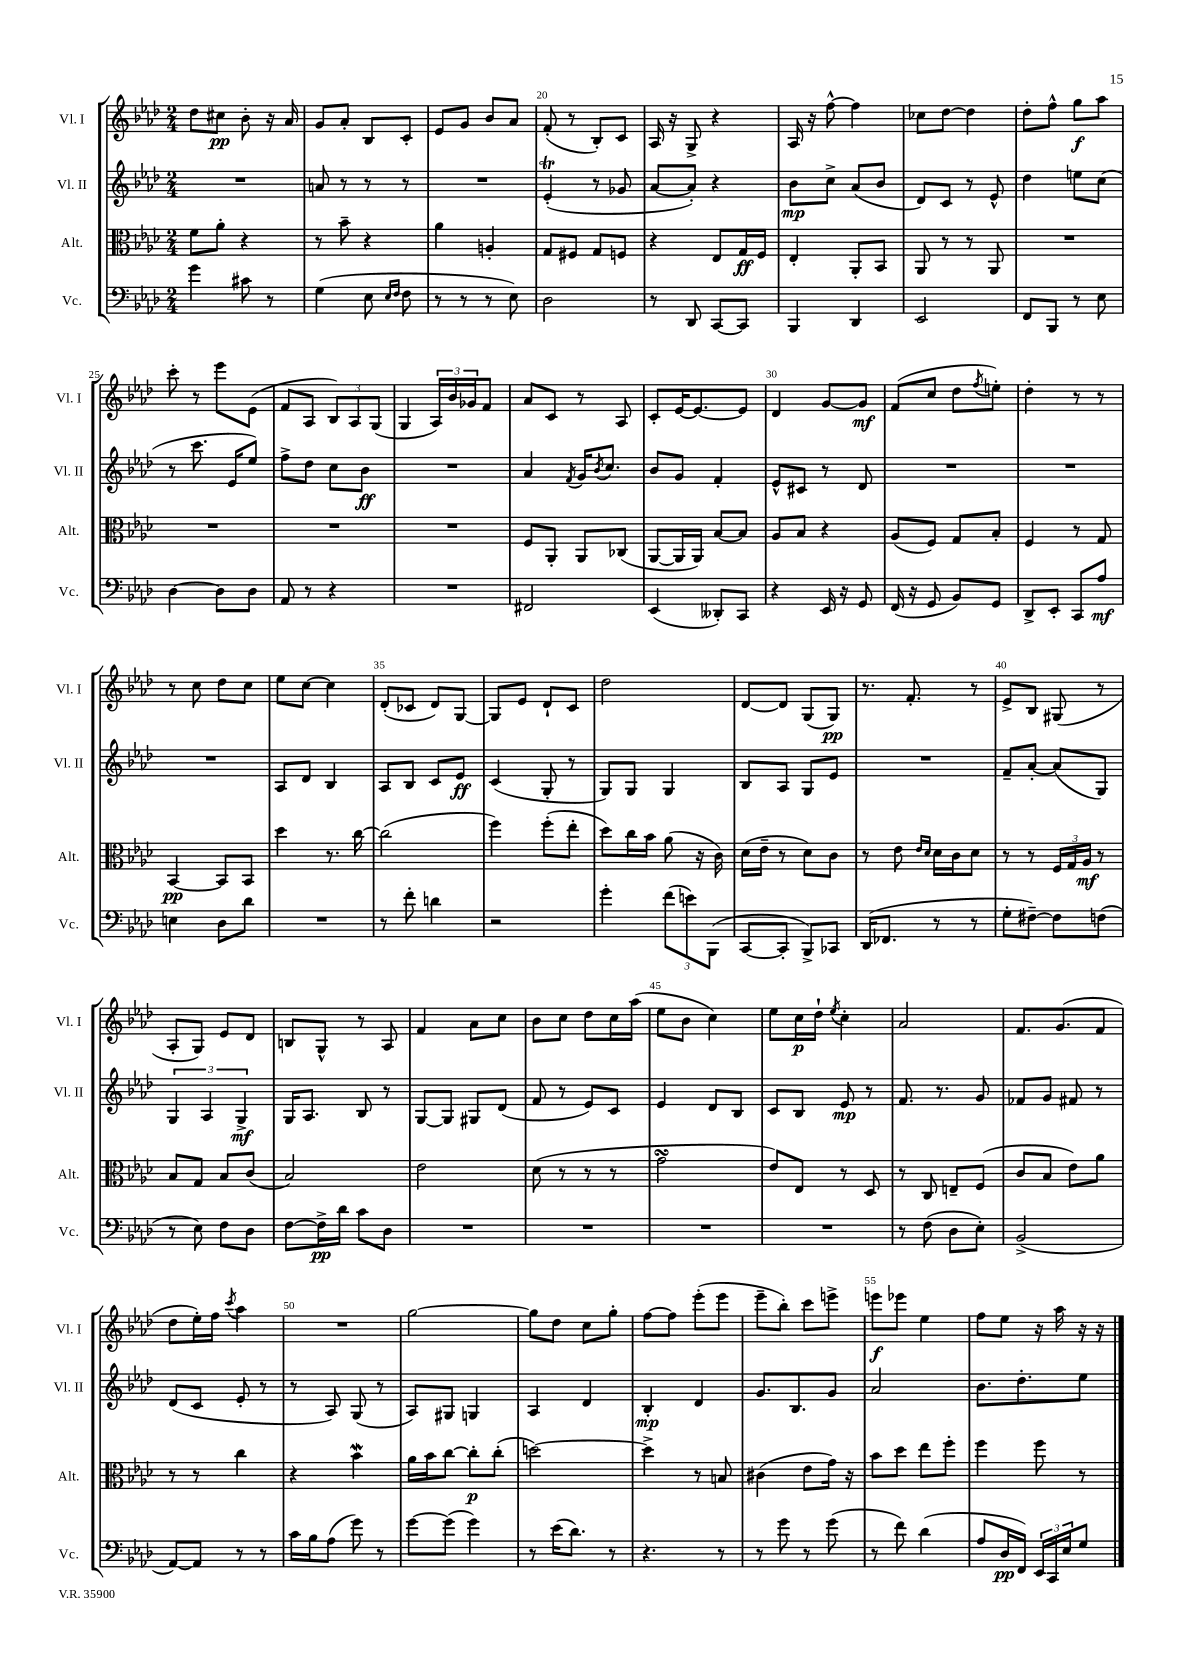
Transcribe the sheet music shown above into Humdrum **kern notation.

**kern	**kern	**kern	**kern
*staff4	*staff3	*staff2	*staff1
*clefF4	*clefC3	*clefG2	*clefG2
*k[b-e-a-d-]	*k[b-e-a-d-]	*k[b-e-a-d-]	*k[b-e-a-d-]
*M2/4	*M2/4	*M2/4	*M2/4
4g	8f	2r	8dd-
.	8a-'	.	8cc#
8c#	4r	.	8b-'
8r	.	.	16r
.	.	.	16a-
=	=	=	=
(4G	8r	8a	8g
.	8b-~	8r	8a-'
8E-	4r	8r	8B-
16qqE-	.	.	.
16qqF	.	.	.
8F	.	8r	8c'
=	=	=	=
8r	4a-	2r	8e-
8r	.	.	8g
8r	4A'	.	8b-
8E-)	.	.	8a-
=	=	=	=
2D-	8G	(4e-'	(8f'
.	8F#	.	8r
.	8G	8r	8B-')
.	8F	8g-	8c
=	=	=	=
8r	4r	[8a-	16A-
.	.	.	16r
8DD-	.	8a-'])	8G^
[8CC	8E-	4r	4r
8CC]	16G	.	.
.	16F	.	.
=	=	=	=
4BBB-	4E-'	8b-	16A-
.	.	.	16r
.	.	8cc^	[8ff^^
4DD-	8AA-'	(8a-	4ff]
.	8BB-	8b-	.
=	=	=	=
2EE-	8AA-	8d-)	8cc-
.	8r	8c	[8dd-
.	8r	8r	4dd-]
.	8AA-	8e-^^	.
=	=	=	=
8FF	2r	4dd-	8dd-'
8BBB-	.	.	8ff^^
8r	.	8ee	8gg
8E-	.	(8cc	8aa-
=	=	=	=
[4D-	2r	8r	8ccc'
.	.	8.ccc	8r
8D-]	.	.	8eee-
.	.	16e-	.
8D-	.	8ee-)	(8e-
=	=	=	=
8AA-	2r	8ff^	8f
8r	.	8dd-	8A-
4r	.	8cc	12B-)
.	.	.	12A-
.	.	8b-	.
.	.	.	(12G
=	=	=	=
2r	2r	2r	4G
.	.	.	24A-)
.	.	.	24b-
.	.	.	24g-
.	.	.	8f
=	=	=	=
2FF#	8F	4a-	8a-
.	8AA-'	.	8c
.	.	8qf	.
.	8AA-	16g	8r
.	.	8qb-	.
.	.	8.cc	.
.	(8C-	.	8A-
=	=	=	=
(4EE-	[8AA-	8b-	8c'
.	16AA-]	8g	[16e-
.	16AA-)	.	8.e-_
8DD--')	[8B-	4f'	.
8CC	8B-]	.	8e-]
=	=	=	=
4r	8A-	8e-^^	4d-
.	8B-	8c#	.
16EE-	4r	8r	[8g
16r	.	.	.
8GG	.	8d-	8g]
=	=	=	=
(16FF	(8A-	2r	(8f
16r	.	.	.
8GG	8F)	.	8cc
8BB-)	8G	.	8dd-
.	.	.	8qff
8GG	8B-'	.	8ee')
=	=	=	=
8DD-^	4F	2r	4dd-'
8EE-'	.	.	.
8CC	8r	.	8r
8A-	8G	.	8r
=	=	=	=
4E	[4BB-	2r	8r
.	.	.	8cc
8D-	8BB-]	.	8dd-
8d-	8BB-	.	8cc
=	=	=	=
2r	4dd-	8A-	8ee-
.	.	8d-	[8cc
.	8.r	4B-	4cc]
.	[16cc	.	.
=	=	=	=
8r	(2cc]	8A-	(8d-'
8f'	.	8B-	8c-
4d	.	8c	8d-)
.	.	8e-	[8G
=	=	=	=
2r	4ff)	(4c	8G]
.	.	.	8e-
.	(8ff'	8G'	8d-`
.	8ee-'	8r	8c
=	=	=	=
4g'	8dd-)	8G)	2dd-
.	16cc	8G	.
.	16b-	.	.
(12f	(8a-	4G	.
12e)	.	.	.
.	16r	.	.
(12BBB-	.	.	.
.	16c)	.	.
=	=	=	=
[8CC	(16d-	8B-	[8d-
.	16e-~	.	.
8CC']	8r	8A-	8d-]
8BBB-^)	8d-)	8G	(8G
8CC-	8c	8e-	8G)
=	=	=	=
(16DD-	8r	2r	8.r
8.FF-	.	.	.
.	8e-	.	.
.	.	.	8.f'
.	16qqe-	.	.
.	16qqd-	.	.
8r	16d-	.	.
.	16c	.	.
8r	8d-	.	8r
=	=	=	=
8G'	8r	8f~	8e-^
[8F#~)	8r	[8a-'	8B-
8F#]	24F	(8a-]	(8G#
.	24G	.	.
.	24A-	.	.
(8F	8r	8G)	8r
=	=	=	=
8r	8B-	6G	8A-'
8E-)	8G	.	8G)
.	.	6A-	.
8F	8B-	.	8e-
.	.	6G^	.
8D-	(8c	.	8d-
=	=	=	=
[8F	2B-)	16G	8B
.	.	8.A-	.
16F^]	.	.	8G^^
16d-	.	.	.
8c	.	8B-	8r
8D-	.	8r	8A-
=	=	=	=
2r	2e-	[8G	4f
.	.	8G]	.
.	.	8G#	8a-
.	.	(8d-	8cc
=	=	=	=
2r	(8d-	8f	8b-
.	8r	8r	8cc
.	8r	8e-)	8dd-
.	8r	8c	16cc
.	.	.	(16aa-
=	=	=	=
2r	2g	4e-	8ee-
.	.	.	8b-
.	.	8d-	4cc)
.	.	8B-	.
=	=	=	=
2r	8e-)	8c	8ee-
.	8E-	8B-	16cc
.	.	.	16dd-`
.	.	.	8qee-
.	8r	8e-	4cc'
.	8D-	8r	.
=	=	=	=
8r	8r	8.f	2a-
(8F	8C	.	.
.	.	8.r	.
8D-	8E~	.	.
8E-')	(8F	8g	.
=	=	=	=
(2BB-^	8c	8f-	8.f
.	8B-	8g	.
.	.	.	(8.g
.	8e-)	8f#	.
.	8a-	8r	8f
=	=	=	=
[8AA-)	8r	(8d-	8dd-
8AA-]	8r	8c	16ee-')
.	.	.	16ff
.	.	.	8qccc
8r	4cc	8e-'	4aa-
8r	.	8r	.
=	=	=	=
16c	4r	8r	2r
16B-	.	.	.
(8A-	.	8A-)	.
8g)	4b-	(8G	.
8r	.	8r	.
=	=	=	=
[8g	16a-	8A-)	[2gg
.	16b-	.	.
(8g]	[8cc	8G#	.
4g)	8cc']	4G	.
.	(8cc'	.	.
=	=	=	=
8r	[2dd)	4A-	8gg]
(16e-	.	.	8dd-
8.d-)	.	.	.
.	.	4d-	8cc
8r	.	.	8gg'
=	=	=	=
4.r	4dd^]	4B-'	[8ff
.	.	.	8ff]
.	8r	4d-	(8eee-'
8r	8B	.	8eee-
=	=	=	=
8r	(4c#	8.g	8eee-~
8g	.	.	8bb-')
.	.	8.B-	.
8r	8e-	.	8ccc
(8g	16g)	8g	8eee^
.	16r	.	.
=	=	=	=
8r	8b-	2a-	8eee
8f)	8dd-	.	8eee-
(4d-	8ee-	.	4ee-
.	8ff'	.	.
=	=	=	=
8A-	4ff	8.b-	8ff
16D-	.	.	8ee-
16FF)	.	8.dd-'	.
24EE-	8ff	.	16r
24CC	.	.	.
.	.	.	16aa-
24E-	.	.	.
8G	8r	8ee-	16r
.	.	.	16r
==	==	==	==
*-	*-	*-	*-
